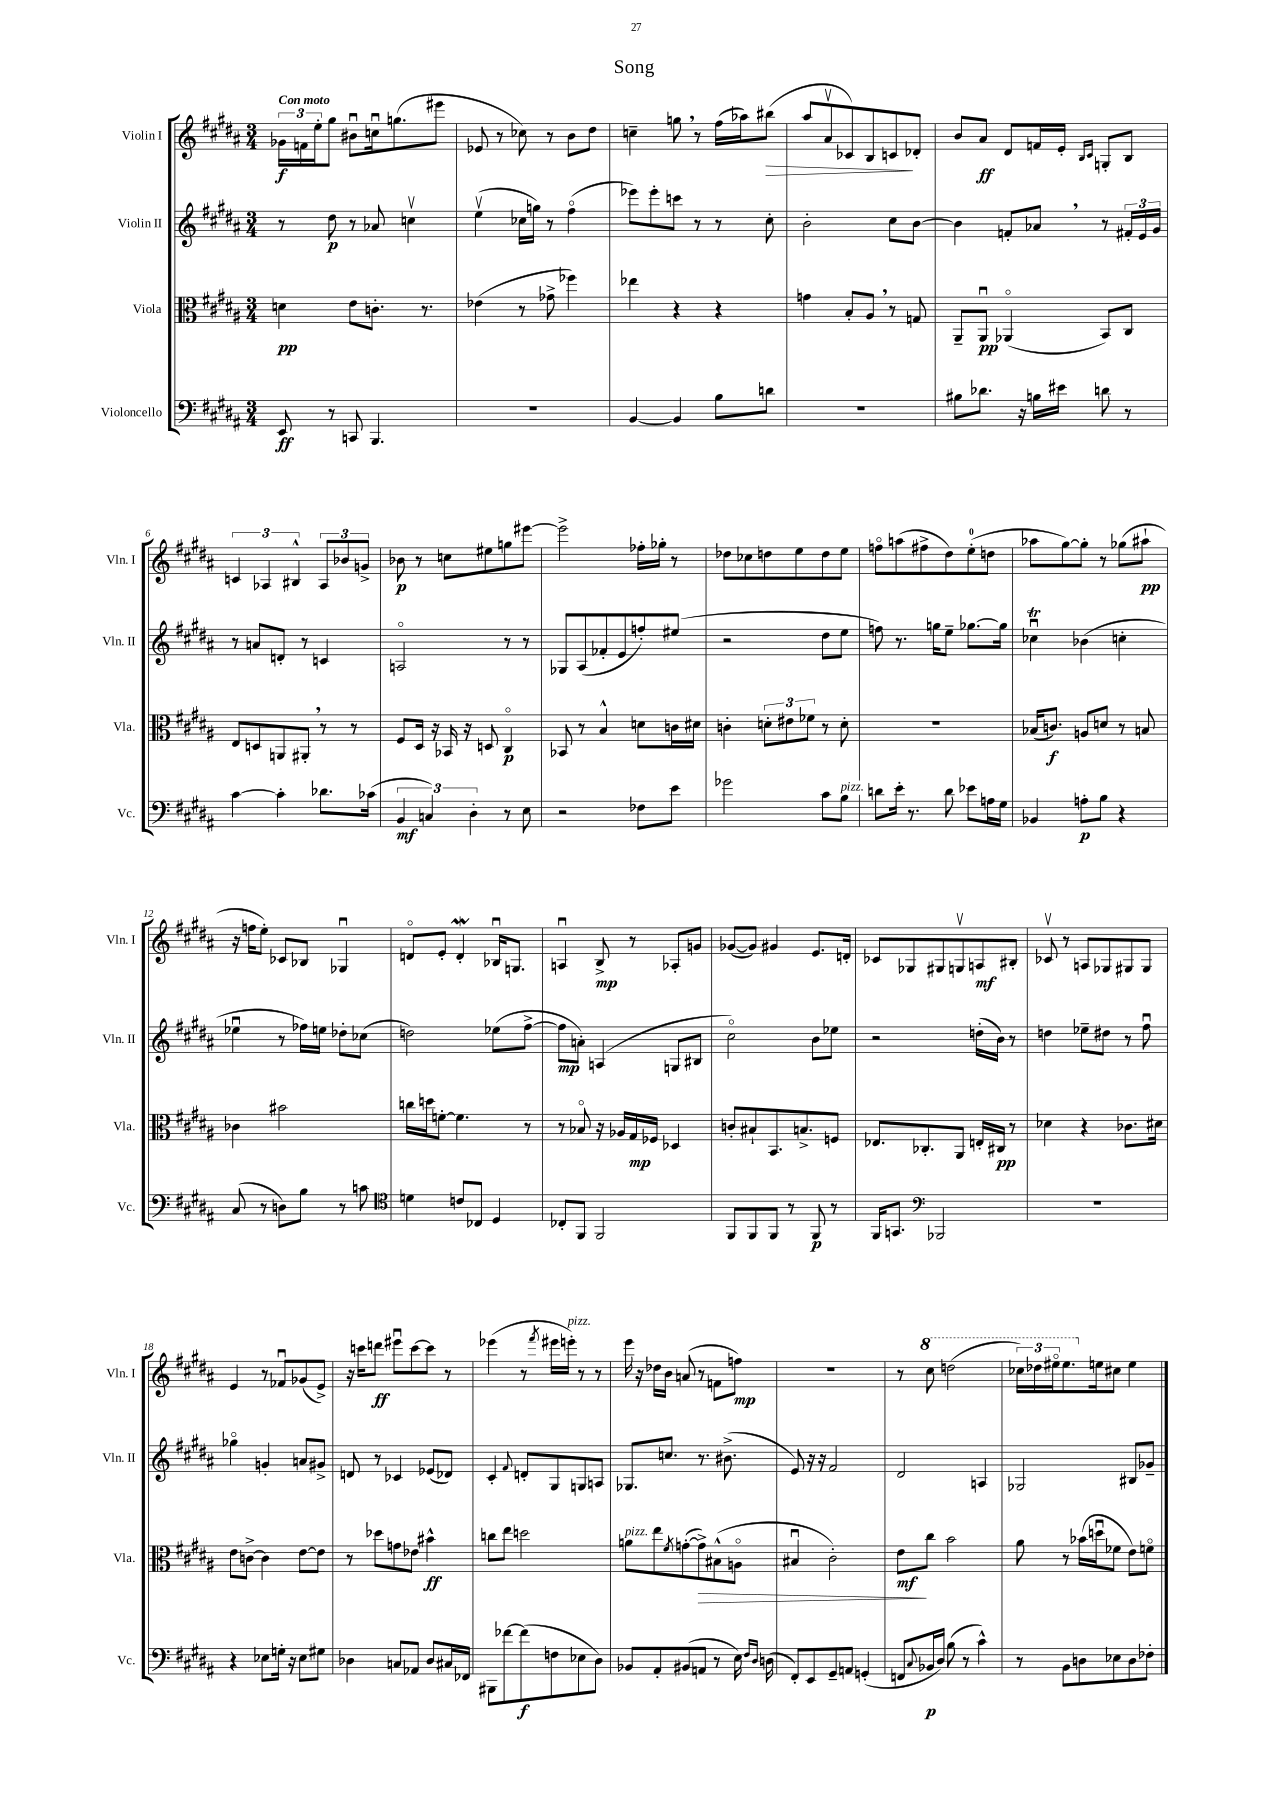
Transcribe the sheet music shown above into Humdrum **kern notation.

**kern	**kern	**kern	**kern
*staff4	*staff3	*staff2	*staff1
*clefF4	*clefC3	*clefG2	*clefG2
*k[f#c#g#d#a#]	*k[f#c#g#d#a#]	*k[f#c#g#d#a#]	*k[f#c#g#d#a#]
*M3/4	*M3/4	*M3/4	*M3/4
8EE	4d	8r	24g-
.	.	.	24f
.	.	.	24ee'
8r	.	8dd#	8gg#
8CC	8e	8r	8b#u
4.BBB	8.c'	8a-	16ccu
.	.	.	(8.gg
.	.	4ccv	.
.	8.r	.	.
.	.	.	8eee#
=	=	=	=
2.r	(4e-	(4eev	8e-
.	.	.	8r
.	8r	16cc-	8cc-)
.	.	16gg)	.
.	8g-^	8r	8r
.	4ff-)	(4ff#o	8b
.	.	.	8dd#
=	=	=	=
[4BB	4ee-	8eee-)	4cc~
.	.	8eee-'	.
4BB]	4r	8ccc	8gg
.	.	8r	8r
8B	4r	8r	(16ff#
.	.	.	16aa-)
8d	.	8cc#'	(8bb#
=	=	=	=
2.r	4g	2b'	8aa#
.	.	.	8a#v
.	8B'	.	8c-)
.	8A#	.	8B
.	8r	8cc#	8c
.	8G	[8b	8d-'
=	=	=	=
8B#	8AA#~	4b]	8b
8.d-	8AA#u	.	8a#
.	(4AA-o	8f'	8d#
16r	.	.	.
16B	.	8a-	16f
16e#	.	.	16e'
.	.	.	16qqB
.	.	.	16qqc#
8d	8BB)	8r	8G'
8r	8C#	24f#'	8B
.	.	24e	.
.	.	24g#	.
=	=	=	=
[4c#	8E	8r	6c
.	8D	8a	.
.	.	.	6A-
4c#']	8AA	8d'	.
.	.	.	6B#^^
.	8AA#'	8r	.
8.d-	8r	4c	12A-
.	.	.	12b-
.	8r	.	.
.	.	.	12g^
(16c-	.	.	.
=	=	=	=
6BB	8F#	2Ao	8b-
.	16D#	.	8r
6C)	.	.	.
.	16r	.	.
.	16BB-	.	8cc
.	16r	.	.
6D#'	.	.	.
.	8D	.	8ee#
8r	4C#o	8r	8gg
8E	.	8r	[8eee#
=	=	=	=
2r	8BB-	8G-	2eee#^]
.	8r	(8A#	.
.	4B^^	8f-'	.
.	.	8e	.
8F-	8d	8ff')	16ff-'
.	.	.	16gg-'
8e	16c	(8ee#	8r
.	16d#	.	.
=	=	=	=
2g-	4c'	2r	8dd-
.	.	.	8cc-
.	12d'	.	8dd
.	12e#	.	.
.	.	.	8ee
.	12f-	.	.
8c#	8r	8dd#	8dd
8B	8d'	8ee	8ee
=	=	=	=
8d	2.r	8ff)	8ffo
16e'	.	8.r	(8aa
8.r	.	.	.
.	.	.	8ff#^
.	.	16gg	.
8d	.	8ee~	8dd#)
8e-	.	[8.gg-	(8ee'
16A	.	.	8dd
16G#	.	16gg-]	.
=	=	=	=
4BB-	(16B-	4cc-u	8aa-
.	8.c)	.	.
.	.	.	[8gg#)
8A'	8A	(4b-	8gg#']
8B	8d	.	8r
4r	8r	4cc'	(8gg-
.	8B	.	8aa#`
=	=	=	=
(8C#	4c-	4ee-u	16r
.	.	.	16ff
8r	.	.	8ee')
8D)	2b#	8r	8c-
8B	.	16ff-)	8B-
.	.	16ee	.
8r	.	8dd-'	4G-u
8c	.	(8cc-	.
=	=	=	=
*clefC4	*	*	*
4d	16cc	2dd)	8do
.	16dd	.	.
.	[8f'	.	8e'
8c	4.f]	.	4d'
8C-	.	.	.
4D#	.	(8ee-	16B-u
.	.	.	8.G
.	8r	[8ff#^	.
=	=	=	=
8C-'	8r	8ff#]	4Au
8FF#	8B-o	8a')	.
2FF#	16r	(4A	8B^
.	16A-	.	.
.	16G#	.	8r
.	16F-	.	.
.	4D-	8G	8A-'
.	.	8B#	8g
=	=	=	=
8FF#	8c'	2cc#o)	([8g-
8FF#	8B#`	.	8g-])
8FF#	8.BB	.	4g#
8r	.	.	.
.	8.B^	.	.
8FF#	.	8b	8.e
8r	8F	8ee-	.
.	.	.	16d'
=	=	=	=
16FF#	8.E-	2r	8c-
8.GG	.	.	.
.	.	.	8G-
.	8.C-'	.	.
*clefF4	*	*	*
2BBB-	.	.	8G#
.	8AA#	.	8Gv
.	16E'	(16dd'	8A
.	16C#	16b)	.
.	8r	8r	8B#'
=	=	=	=
2.r	4d-	4dd	8c-v
.	.	.	8r
.	4r	8ee-~	8A
.	.	8dd#	8G-
.	8.c-	8r	8G#
.	.	8ff#u	8G#
.	16d#	.	.
=	=	=	=
4r	8e	4gg-o	4e
.	[8c^	.	.
8E-	4c]	4g'	8r
16G'	.	.	8f-u
16r	.	.	.
8E-	[8e	8a	(8g-
8G#	8e]	8g#^	8e^)
=	=	=	=
4D-	8r	8d	16r
.	.	.	16ccc
.	8dd-	8r	8ddd
8C	8g	4c-	8eee#u
8AA-	8e-	.	[8ccc
8D-	4b#^^	(8e-	8ccc]
16C#	.	8d-)	8r
16FF-	.	.	.
=	=	=	=
8BBB#	8cc	4c#'	(4eee-
[8f-	8ee	.	.
.	.	8qqf#	.
(8f-]	2dd	8d'	8r
.	.	.	8qfff#
8F	.	8G#	16eee#
.	.	.	16eee')
8E-	.	8G	8r
8D#)	.	8A	8r
=	=	=	=
8BB-	8a	8.G-	16eee
.	.	.	16r
8AA#'	8ee	.	16dd-
.	.	8.cc	16b
.	8qf#	.	.
(8BB#	([8g'	.	(8a
8AA	8g^])	8.r	8r
8r	(8B#^^	.	8f
.	.	(8.b#^	.
16E)	8Ao	.	8ff)
16qqF#	.	.	.
16qqD#	.	.	.
(16D	.	.	.
=	=	=	=
8FF#')	4B#u	8e)	2.r
8EE	.	16r	.
.	.	16r	.
8GG#~	2c#')	2f#	.
8AA	.	.	.
(4GG'	.	.	.
=	=	=	=
8FF	8e	2d#	8r
8qqC#	.	.	.
16BB-	8cc#	.	8ccc#
16D#)	.	.	.
(8B	2b	.	(2ddd
8r	.	.	.
4c#^^)	.	4A	.
=	=	=	=
8r	8a#	2G-	24ccc-)
.	.	.	24ddd-
.	.	.	24eee#o
8BB	8r	.	8.eee#
8D	(16b-	.	.
.	16ddu	.	16ee
8E-	8f-	.	8cc#
8D	8e)	8B#	4ee
8F-'	8fo	8g-~	.
==	==	==	==
*-	*-	*-	*-
